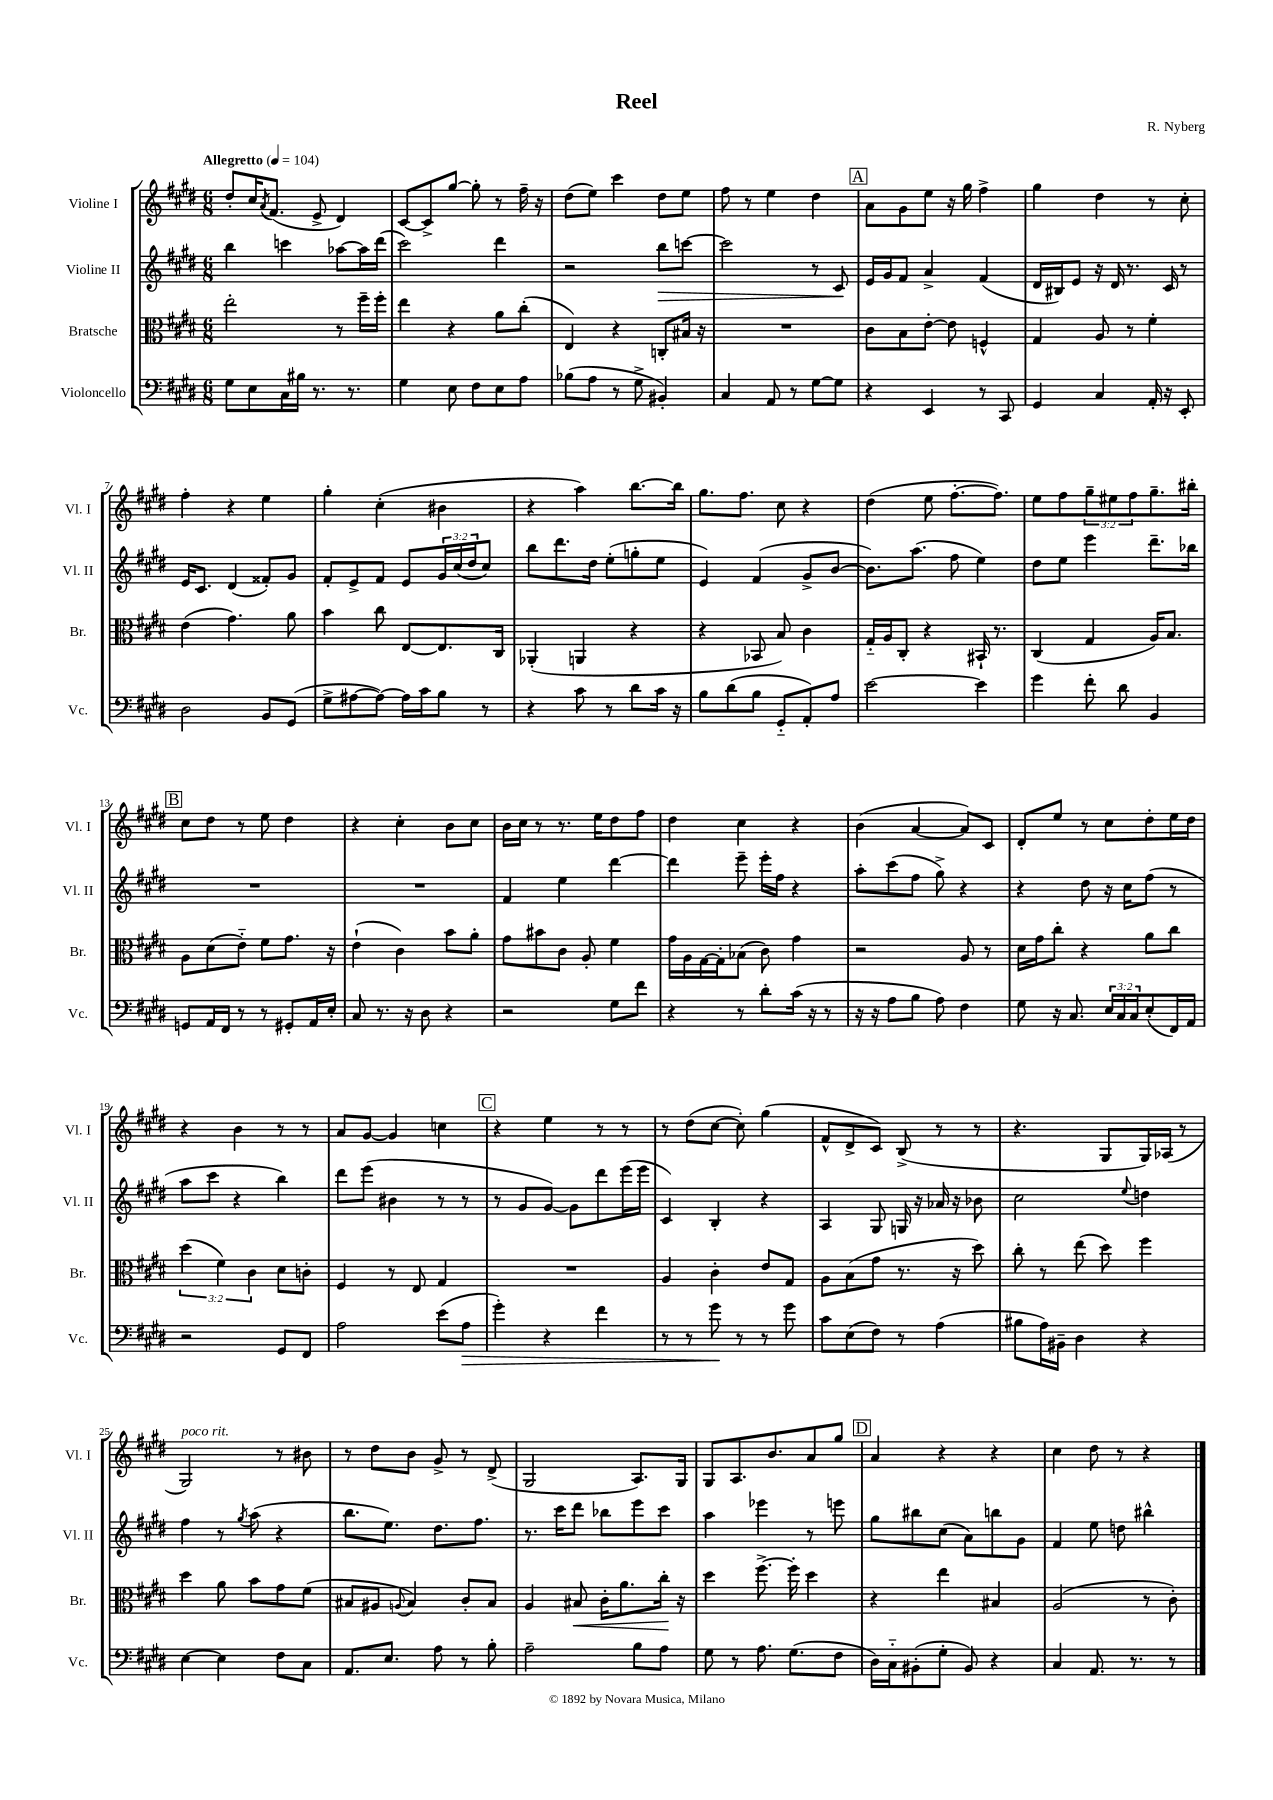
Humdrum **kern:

**kern	**kern	**kern	**kern
*staff4	*staff3	*staff2	*staff1
*clefF4	*clefC3	*clefG2	*clefG2
*k[f#c#g#d#]	*k[f#c#g#d#]	*k[f#c#g#d#]	*k[f#c#g#d#]
*M6/8	*M6/8	*M6/8	*M6/8
*MM104	*MM104	*MM104	*MM104
8G#	2ee'	4bb	8dd#'
8E	.	.	16cc#
.	.	.	8qa
.	.	.	(8.f#
16C#	.	4ccc	.
16B#	.	.	.
8.r	.	.	8e^
.	8r	[8aa-	4d#)
8.r	.	.	.
.	16ff#~	16aa-]	.
.	16ff#'	(16ddd#	.
=	=	=	=
4G#	4ee	2ccc#)	[8c#
.	.	.	8c#^]
8E	4r	.	[8gg#
8F#	.	.	8gg#']
8E	8a	4ddd#	8r
8A	(8cc#'	.	16ff#~
.	.	.	16r
=	=	=	=
(8B-	4E)	2r	(8dd#
8A	.	.	8ee)
8r	4r	.	4ccc#
8G#^	.	.	.
4BB#')	8C'	8bb	8dd#
.	16B#	[8ccc	8ee
.	16r	.	.
=	=	=	=
4C#	2.r	2ccc]	8ff#
.	.	.	8r
8AA	.	.	4ee
8r	.	.	.
[8G#	.	8r	4dd#
8G#]	.	8c#	.
=	=	=	=
4r	8c#	16e	8a
.	.	16g#	.
.	8B	8f#	8g#
4EE	[8e'	4a^	8ee
.	8e]	.	16r
.	.	.	16gg#
8r	4F^^	(4f#	4ff#^
8CC#	.	.	.
=	=	=	=
4GG#	4G#	16d#	4gg#
.	.	16B#)	.
.	.	8e	.
4C#	8A	16r	4dd#
.	.	16d#	.
.	8r	8.r	.
16AA'	4f#'	.	8r
16r	.	16c#	.
8EE'	.	8r	8cc#'
=	=	=	=
2D#	(4e	16e	4ff#'
.	.	8.c#	.
.	4.g#)	(4d#	4r
8BB	.	8f##')	4ee
(8GG#	8a	8g#	.
=	=	=	=
8G#^	4b	8f#'	4gg#'
[8A#	.	8e^	.
8A#_)	8cc#	8f#	(4cc#'
16A#]	[8E	8e	.
16c#	.	.	.
8B	8.E]	24g#	4b#
.	.	(24cc#	.
.	.	24dd#	.
8r	.	8cc#)	.
.	16C#	.	.
=	=	=	=
4r	(4AA-'	8bb	4r
.	.	8.ddd#	.
8c#	4AA	.	4aa)
.	.	16dd#	.
8r	.	(8ee'	.
8d#	4r	8gg'	[8.bb
16c#	.	8ee	.
16r	.	.	16bb]
=	=	=	=
8B	4r	4e)	8.gg#
(8d#	.	.	.
.	.	.	8.ff#
8B	8BB-	(4f#	.
8GG#'~	8B)	.	8cc#
8AA')	4c#	8g#^	4r
8A	.	[8b	.
=	=	=	=
[2e	16G#'~	8.b])	(4dd#
.	16A	.	.
.	8C#'	.	.
.	.	(8.aa	.
.	4r	.	8ee
.	.	8ff#	[8.ff#'
4e]	16BB#`	4ee)	.
.	8.r	.	8.ff#])
=	=	=	=
4g#	(4C#	8dd#	8ee
.	.	8ee	8ff#
8f#'	4G#	4eee	12gg#~
.	.	.	12ee#
8d#	.	.	.
.	.	.	12ff#
4BB	16A)	8.ddd#~	8.gg#~
.	8.B	.	.
.	.	16bb-	16bb#'
=	=	=	=
8GG	8A	2.r	8cc#
16AA	(8d#	.	8dd#
16FF#	.	.	.
8r	8e'~)	.	8r
8r	8f#	.	8ee
8GG#'	8.g#	.	4dd#
16AA	.	.	.
16E'	16r	.	.
=	=	=	=
8C#	(4e`	2.r	4r
8.r	.	.	.
.	4c#)	.	4cc#'
16r	.	.	.
8D#	.	.	.
4r	8b	.	8b
.	8a'	.	8cc#
=	=	=	=
2r	8g#	4f#	16b
.	.	.	16cc#
.	8b#	.	8r
.	8c#	4ee	8.r
.	8A'	.	.
.	.	.	16ee
8G#	4f#	[4ddd#	8dd#
8f#	.	.	8ff#
=	=	=	=
4r	16g#	4ddd#]	4dd#
.	16A	.	.
.	[16G#	.	.
.	16G#']	.	.
8r	(8B-	8eee~	4cc#
8d#'	8c#)	16eee'	.
.	.	16ff#	.
(16c#	4g#	4r	4r
16r	.	.	.
8r	.	.	.
=	=	=	=
16r	2r	8aa'	(4b
16r	.	.	.
8A	.	(8ccc#	.
8B	.	8ff#	[4a
8A)	.	8gg#^)	.
4F#	8A	4r	8a])
.	8r	.	8c#
=	=	=	=
8G#	16d#	4r	8d#'
.	16g#	.	.
16r	8cc#'	.	8ee
8.C#	.	.	.
.	4r	8dd#	8r
24E	.	16r	8cc#
24C#	.	.	.
.	.	16cc#	.
24C#	.	.	.
(8E'	8a	(8ff#	8dd#'
16FF#)	8cc#	8r	16ee
16AA	.	.	16dd#
=	=	=	=
2r	(6dd#	8aa	4r
.	.	8ccc#	.
.	6f#)	.	.
.	.	4r	4b
.	6c#	.	.
8GG#	8d#	4bb)	8r
8FF#	8c'	.	8r
=	=	=	=
2A	4F#	8ddd#	8a
.	.	(8eee	[8g#
.	8r	4b#	4g#]
.	8E	.	.
(8e	4G#	8r	4cc
8A	.	8r	.
=	=	=	=
4g#')	2.r	8r	4r
.	.	8g#	.
4r	.	[8g#)	4ee
.	.	8g#]	.
4f#	.	8ddd#	8r
.	.	(16eee	8r
.	.	16eee	.
=	=	=	=
8r	4A	4c#)	8r
8r	.	.	(8dd#
8g#	4c#'	4B'	[8cc#
8r	.	.	8cc#'])
8r	8e	4r	(4gg#
8g#	8G#	.	.
=	=	=	=
8c#	8A	4A	8f#^^
(8E	(8B	.	8d#^
8F#)	8g#	8G#	8c#)
8r	8.r	16G	(8B^
.	.	16r	.
(4A	.	16a-	8r
.	16r	16r	.
.	8dd#)	8b-	8r
=	=	=	=
8B#	8cc#'	2cc#	4.r
16A)	8r	.	.
16BB#~	.	.	.
4D#	(8ee	.	.
.	8dd#)	.	8G#
.	.	8qqee	.
4r	4ff#	4dd	16G#)
.	.	.	(16A-
.	.	.	8r
=	=	=	=
[4E	4dd#	4ff#	2G#)
4E]	8a	8r	.
.	.	8qgg#	.
.	8b	(8aa	.
8F#	8g#	4r	8r
8C#	(8f#	.	8b#
=	=	=	=
8.AA	8B#	8.bb	8r
.	8A#	.	8dd#
8.E	.	8.ee)	.
.	8qqA	.	.
.	4B#)	.	8b
8A	.	8.dd#	8g#^
8r	8c#'	.	8r
.	.	8.ff#	.
8B'	8B#	.	(8d#^
=	=	=	=
2A~	4A	8.r	2G#
.	.	16ccc#	.
.	8B#	8ddd#	.
.	16c#'	8bb-	.
.	8.a	.	.
8B	.	8eee	8.A)
8A	16cc#'	8ccc#	.
.	16r	.	16G#
=	=	=	=
8G#	4dd#	4aa	8G#
8r	.	.	8.A
8.A	[8.ff#^	4eee-	.
.	.	.	8.b
(8.G#	16ff#']	.	.
.	4dd#	8r	8a
8F#	.	8eee	8gg#
=	=	=	=
16D#)	4r	8gg#	4a
16C#'~	.	.	.
(8BB#'	.	8bb#	.
8G#'	4ee	(8cc#	4r
8BB#)	.	8a)	.
4r	4B#	8bb	4r
.	.	8g#	.
=	=	=	=
4C#	(2A	4f#	4cc#
8.AA	.	8ee	8dd#
.	.	8dd	8r
8.r	.	.	.
.	8r	4bb#^^	4r
8r	8c#')	.	.
==	==	==	==
*-	*-	*-	*-
